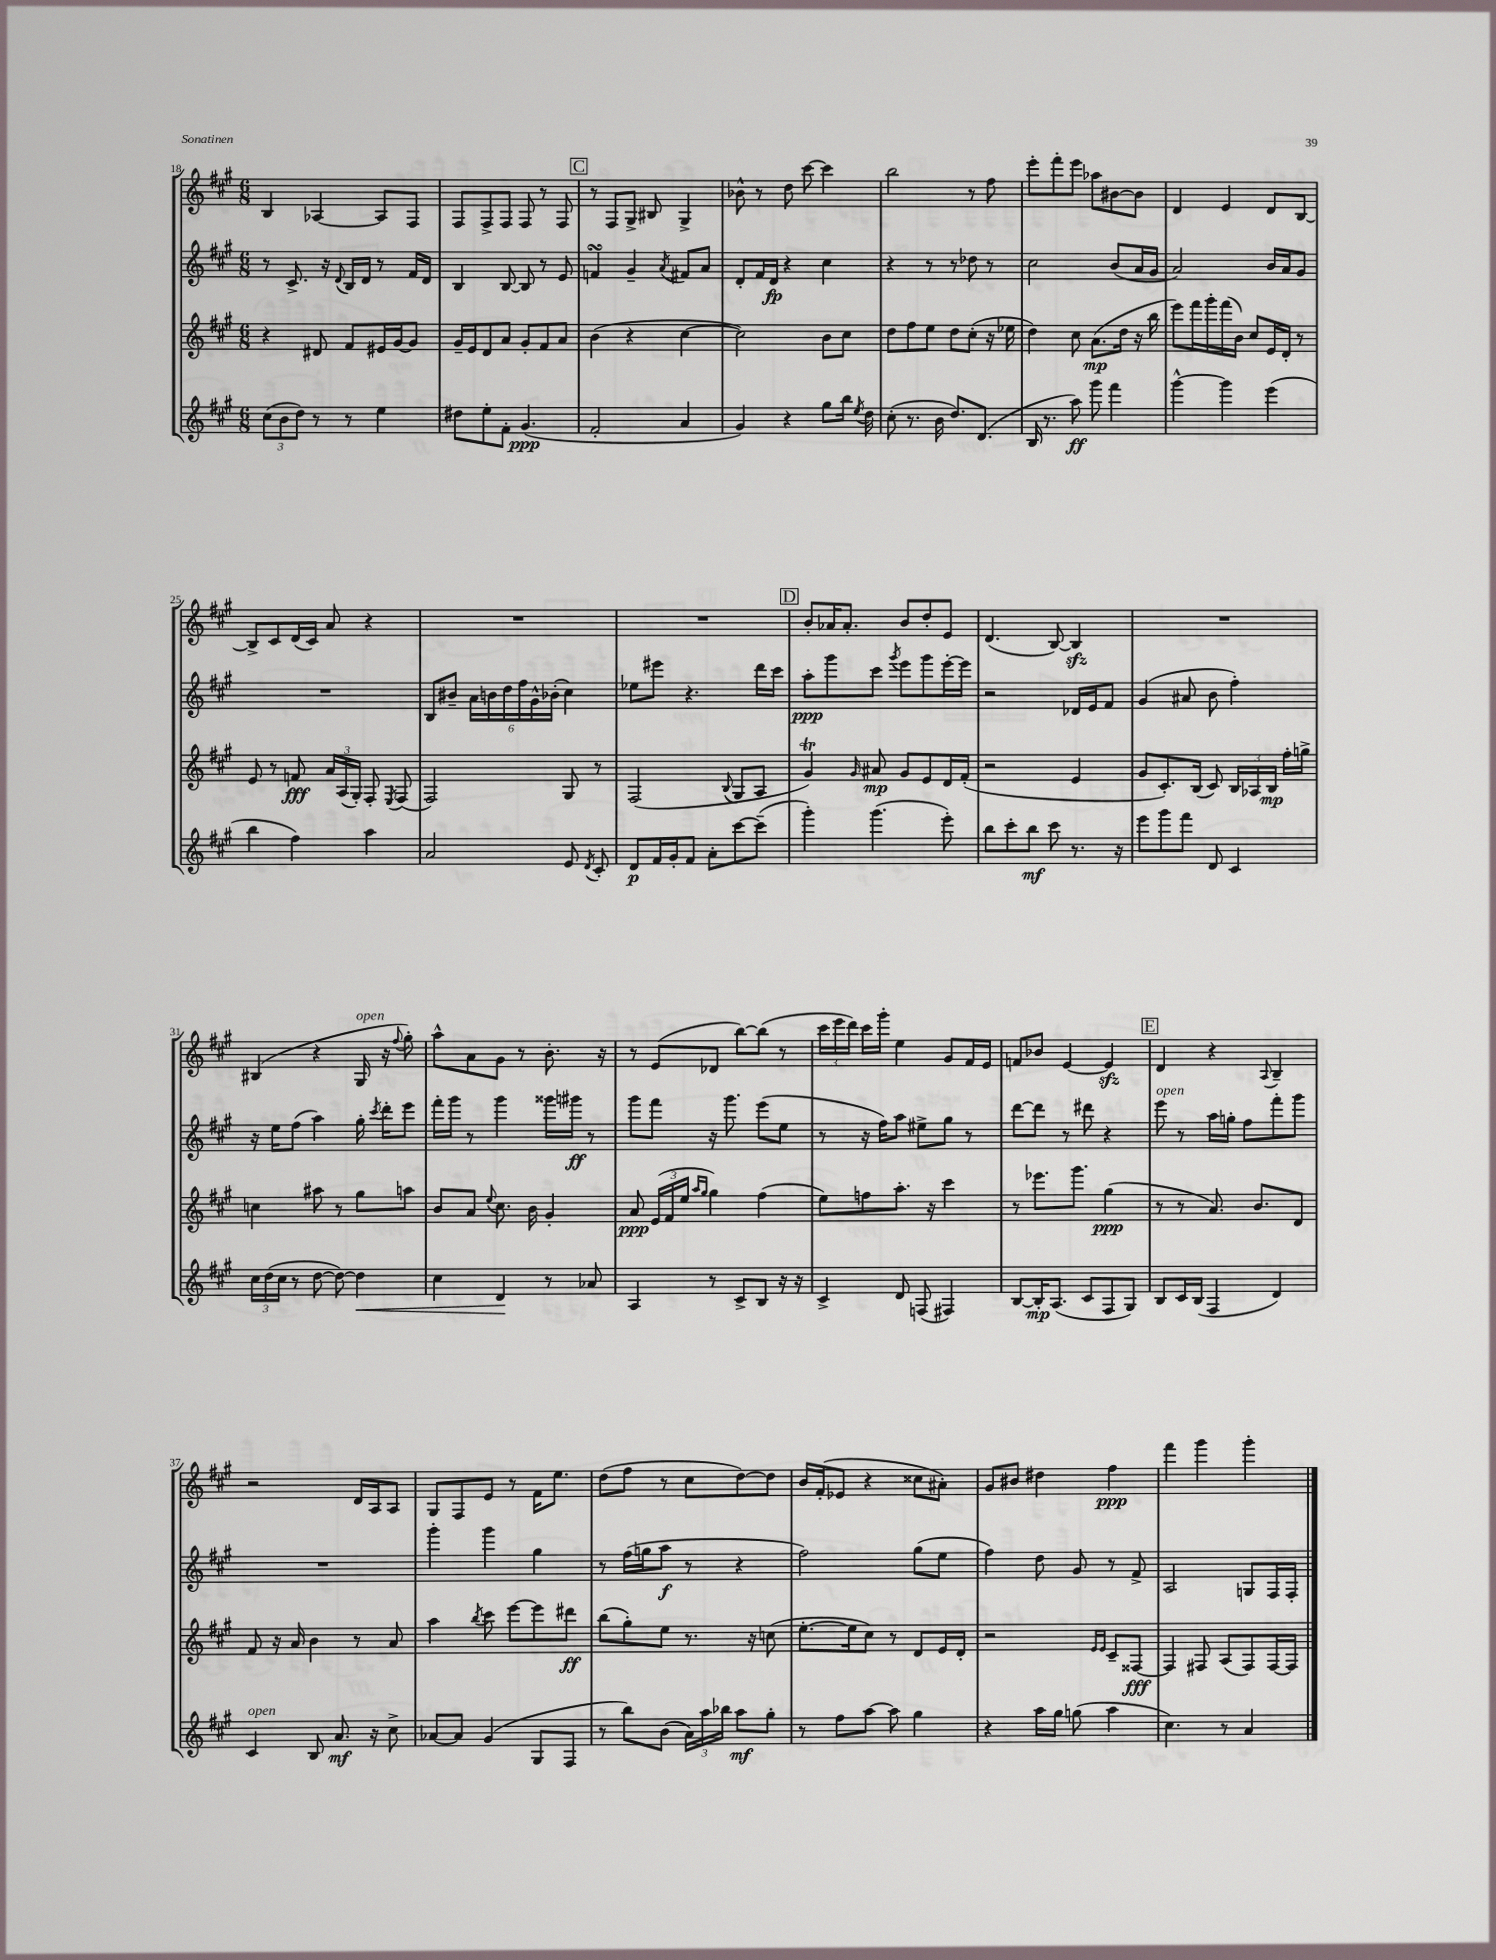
<<
\new StaffGroup <<
\new Staff = "s0" {
    \clef treble \key a \major \numericTimeSignature \time 6/8
    \autoBeamOff b4 aes4~ aes8[ fis8] |
    fis8[ fis8-> fis8] fis8 r8 fis8 |
    \mark \markup { \box "C" } r8 fis8[ gis8]-> bis8 gis4-> |
    bes'8-^ r8 d''8 cis'''8~ cis'''4 |
    b''2 r8 fis''8 |
    e'''8[-. fis'''8-. e'''8] aes''8[ bis'8~ bis'8] |
    d'4 e'4 d'8[ b8]~ |
    b8[-> cis'8 d'16( cis'16]) a'8 r4 |
    R2. |
    R2. |
    \mark \markup { \box "D" } b'8[-. aes'16 aes'8.]-. b'8[ d''8-. e'8] |
    d'4.( b8~) b4\sfz |
    R2. |
    bis4( r4 gis16^\markup { \italic "open" } r16 \appoggiatura { fis''8 } gis''8-.) |
    a''8[-^ a'8 gis'8] r8 b'8.-. r16 |
    r8 e'8[( des'8] b''8[~) b''8]( r8 |
    \tuplet 3/2 { cis'''16[ e'''16 d'''16]) } cis'''16[ gis'''16]-. e''4 gis'8[ fis'16 e'16] |
    f'8[ bes'8] e'4~ e'4\sfz |
    \mark \markup { \box "E" } d'4 r4 \appoggiatura { a8 } b4-- |
    r2 d'16[ a16 a8] |
    gis8[ fis8 e'8] r8 fis'16[ e''8.] |
    d''8[( fis''8] r8 cis''8[ d''8~) d''8] |
    b'16[ fis'16-.( ees'8] r4 cisis''8[ ais'8]-.) |
    gis'8[ bis'8] dis''4 fis''4\ppp |
    fis'''4 gis'''4 gis'''4-. \bar "|." |
}
\new Staff = "s1" {
    \clef treble \key a \major \numericTimeSignature \time 6/8
    \autoBeamOff r8 cis'8.-> r16 \appoggiatura { d'8 } b16[ d'16] r8 fis'16[ d'16] |
    b4 b8~ b8 r8 e'8 |
    \mark \markup { \box "C" } f'4\turn gis'4-- \acciaccatura { a'8 } fis'8[ a'8] |
    d'8[-. fis'16 d'16]\fp r4 cis''4 |
    r4 r8 r8 des''8 r8 |
    cis''2 b'8[( a'16 gis'16] |
    a'2) b'16[ a'16 gis'8] |
    R2. |
    b8[ bis'8]-- \tuplet 6/4 { a'16[ b'16 d''16 fis''16 gis'16-^ bes'16]-.( } cis''4) |
    ees''8[ eis'''8] r4. d'''16[ cis'''16] |
    \mark \markup { \box "D" } a''8[-.\ppp gis'''8 cis'''8] \acciaccatura { gis'''8 } e'''8[ gis'''8 e'''16~-. e'''16] |
    r2 des'16[ e'16 fis'8] |
    gis'4( ais'8 b'8 fis''4-.) |
    r16 e''16[ fis''8]( a''4) gis''16-. \acciaccatura { cis'''8 } d'''16[-. e'''8] |
    fis'''16[-. gis'''16] r8 gis'''4 gisis'''16[ gis'''16]\ff r8 |
    gis'''8[ fis'''8] r16 gis'''8. e'''8[( e''8] |
    r8 r16 fis''16[) a''8] eis''8[-> gis''8] r8 |
    d'''8[~ d'''8] r8 dis'''8 r4 |
    \mark \markup { \box "E" } e'''8^\markup { \italic "open" } r8 a''16[ g''16]-. fis''8[ fis'''8-. gis'''8] |
    R2. |
    gis'''4-. gis'''4 gis''4 |
    r8 fis''16[( g''16 a''8]\f r8 r4 |
    fis''2) gis''8[( e''8] |
    fis''4) d''8 gis'8 r8 fis'8-> |
    a2 g8[ fis16 fis16]-. \bar "|." |
}
\new Staff = "s2" {
    \clef treble \key a \major \numericTimeSignature \time 6/8
    \autoBeamOff r4 dis'8 fis'8[ eis'16 gis'16~ gis'8] |
    gis'16[-- e'16 d'8 a'8] gis'8[-. fis'8 a'8] |
    \mark \markup { \box "C" } b'4( r4 cis''4~ |
    cis''2) b'8[ cis''8] |
    d''8[ fis''8 e''8] d''8[ cis''8]-.( r16 ees''16 |
    d''4) cis''8 a'8.[\mp( d''16] r16 b''16 |
    e'''8[) fis'''16 gis'''16-. fis'''16( b'16]) cis''8[ e'16 d'16]-. r8 |
    e'8 r8 f'8\fff \tuplet 3/2 { a'16[ a16( gis16]-.) } fis8-. \acciaccatura { e8 } fis8( |
    fis2) gis8 r8 |
    fis2( \appoggiatura { b8 } gis8[ a8] |
    \mark \markup { \box "D" } gis'4\trill) \grace { gis'16 } ais'8\mp gis'8[ e'8 d'16 fis'16]-.( |
    r2 e'4 |
    gis'8[ cis'8.-.) b16]( cis'8) \tuplet 3/2 { b16[ aes16 b16]\mp } fis''16[-. g''16]-> |
    c''4 ais''8 r8 gis''8[ a''8] |
    b'8[ a'8] \appoggiatura { e''8 } cis''8. b'16 gis'4-. |
    a'8\ppp \tuplet 3/2 { e'16[( fis'16 e''16] } \grace { a''16[ gis''16] } gis''4) fis''4( |
    e''8[) f''8 a''8.]-. r16 cis'''4 |
    r8 ees'''8.[ gis'''8.] gis''4\ppp( |
    \mark \markup { \box "E" } r8 r8 a'8.) b'8.[ d'8] |
    fis'8 r16 a'16 b'4 r8 a'8 |
    a''4 \acciaccatura { b''8 } cis'''8 e'''8[~ e'''8 dis'''8]\ff |
    b''8[( gis''8-.) e''8] r8. r16 c''8( |
    e''8.[~-. e''16 cis''8]) r8 d'8[ e'16 d'16]-. |
    r2 \grace { e'16[ e'16] } cis'8[-- fisis8]~\fff |
    fisis4 fis8 a8[( fis8) fis16~ fis16] \bar "|." |
}
\new Staff = "s3" {
    \clef treble \key a \major \numericTimeSignature \time 6/8
    \autoBeamOff \tuplet 3/2 { cis''8[( b'8 d''8]) } r8 r8 e''4 |
    dis''8[ e''8-. fis'8]-. gis'4.\ppp( |
    \mark \markup { \box "C" } fis'2-. a'4 |
    gis'4) r4 gis''8[ b''16] \acciaccatura { e''8 } d''16 |
    cis''8-.( r8. b'16 d''8.[) d'8.]( |
    b16 r8. a''8\ff) gis'''8 fis'''4 |
    gis'''4~-^ gis'''4 e'''4( |
    b''4 fis''4) a''4 |
    a'2 e'8 \acciaccatura { d'8 } cis'8-. |
    d'8[\p fis'16 gis'16-. fis'8] a'8[-. cis'''8~ cis'''8]--( |
    \mark \markup { \box "D" } gis'''4-.) gis'''4.( e'''8-.) |
    b''8[ cis'''8-. b''8]\mf cis'''8 r8. r16 |
    e'''8[ gis'''8 fis'''8] d'8 cis'4 |
    \tuplet 3/2 { cis''16[ d''16( cis''16] } r8 d''8~ d''8~) d''4\< |
    cis''4 d'4\! r8 aes'8 |
    a4 r8 cis'8[-> b8] r16 r16 |
    cis'4-> d'8 f8( fis4) |
    b8[~ b16-.\mp a8.]( cis'8[ fis8 gis8]) |
    \mark \markup { \box "E" } b8[ cis'16 b16]( fis4 d'4) |
    cis'4^\markup { \italic "open" } b8 a'8.\mf r16 cis''8-> |
    aes'8[~ aes'8] gis'4( gis8[ fis8] |
    r8 b''8[) b'8]( \tuplet 3/2 { a'16[) a''16 bes''16] } a''8[\mf gis''8]-. |
    r8 fis''8[ a''8]~ a''8 gis''4 |
    r4 a''16[ gis''16] g''8( a''4 |
    cis''4.) r8 a'4 \bar "|." |
}
>>
>>
\layout { \context { \Score currentBarNumber = #18 } }
